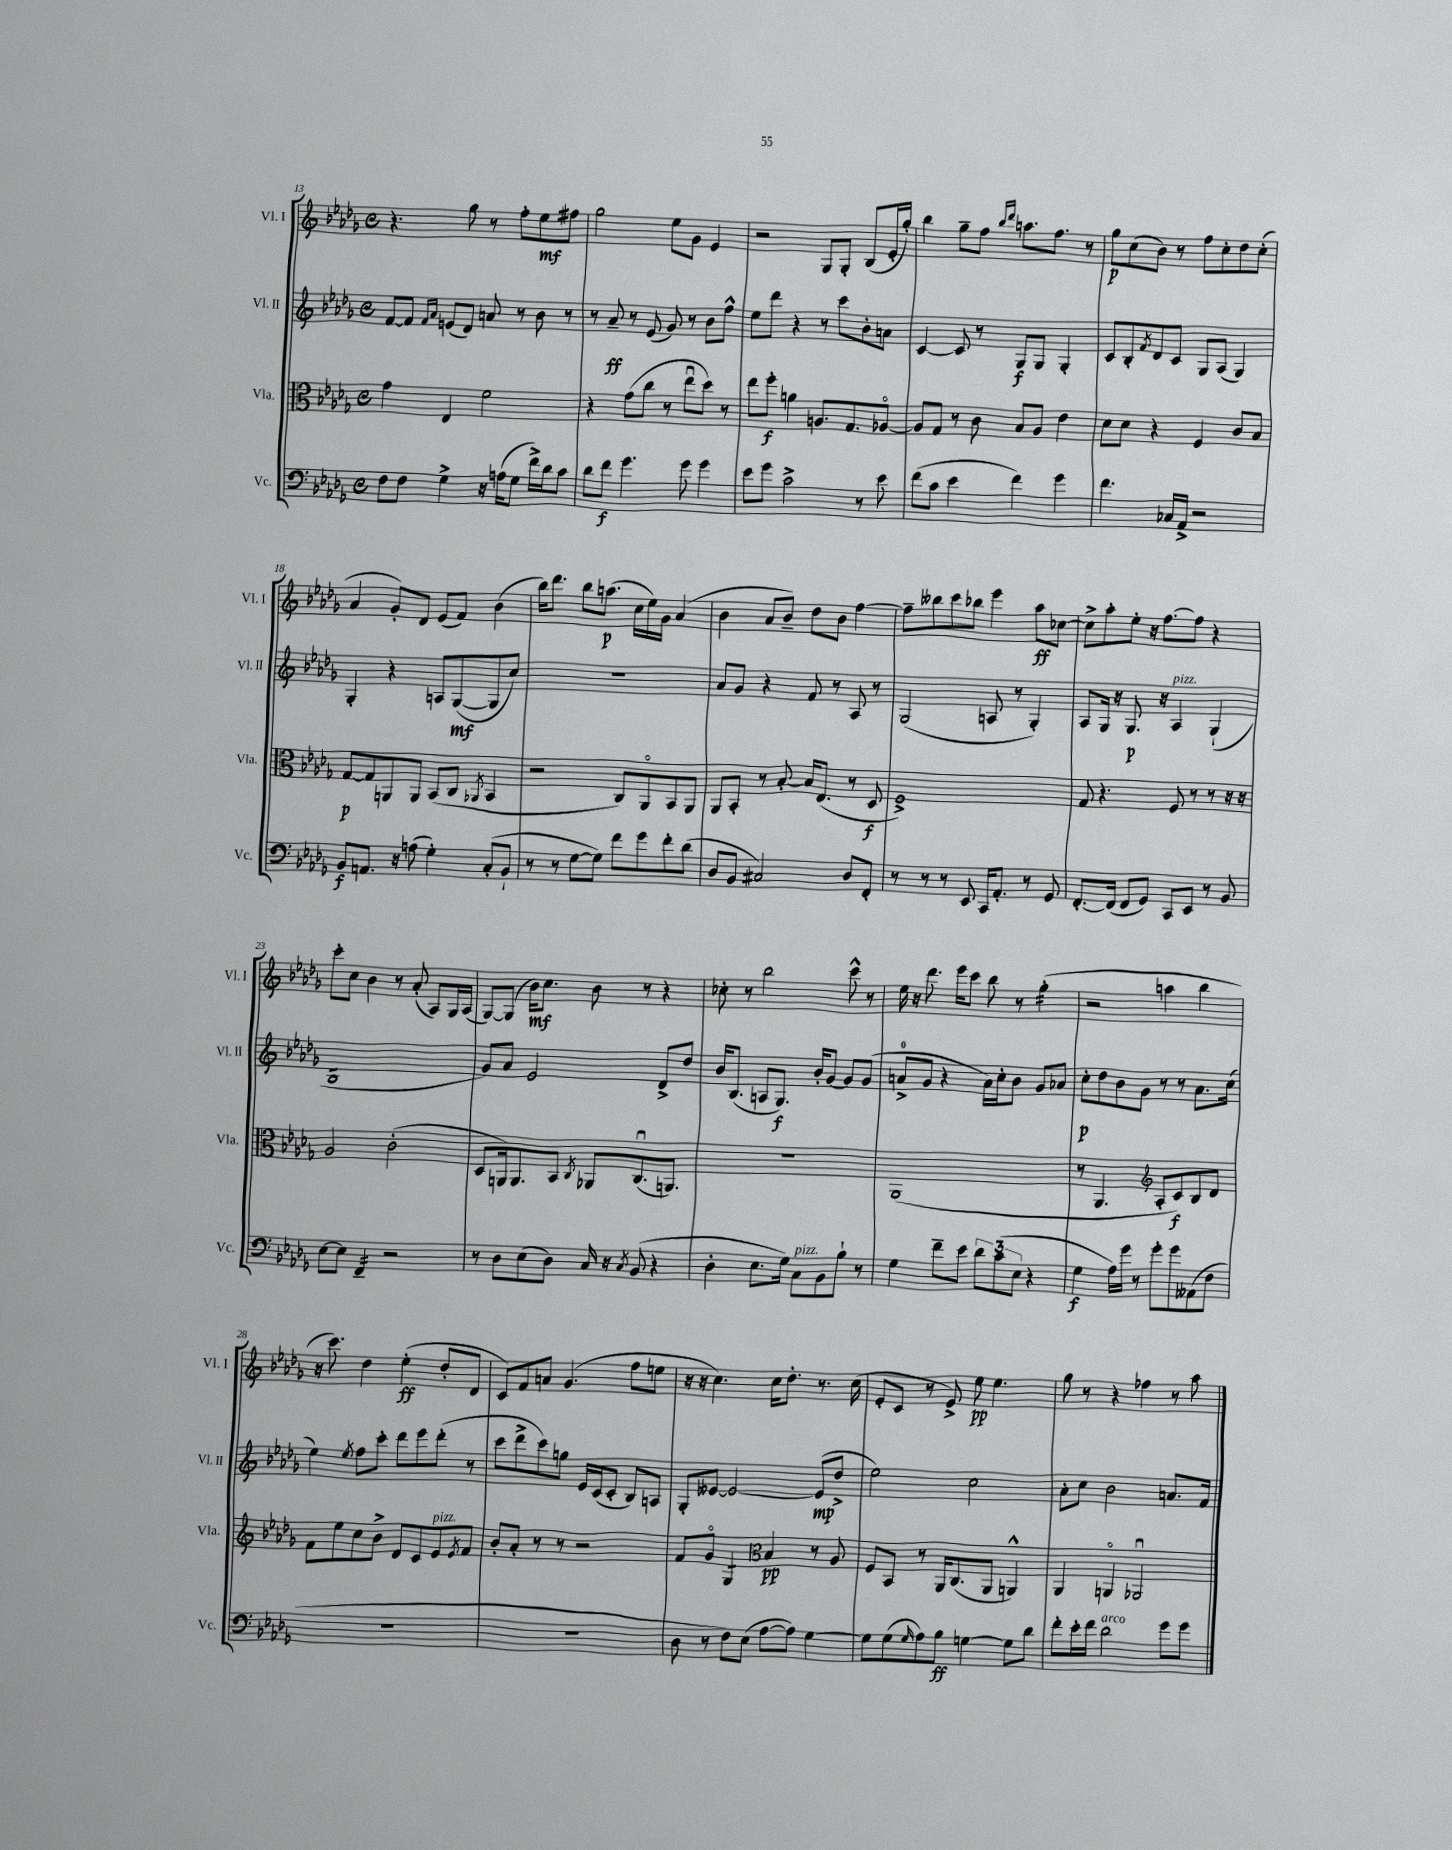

**kern	**kern	**kern	**kern
*staff4	*staff3	*staff2	*staff1
*clefF4	*clefC3	*clefG2	*clefG2
*k[b-e-a-d-g-]	*k[b-e-a-d-g-]	*k[b-e-a-d-g-]	*k[b-e-a-d-g-]
*M4/4	*M4/4	*M4/4	*M4/4
*met(c)	*met(c)	*met(c)	*met(c)
8F	4g-	[8f	4.r
8F	.	8f]	.
.	.	16qqf	.
.	.	16qqa-	.
4G-^	4E-	(8e	.
.	.	8d-)	8gg-
16r	2f	8a	8r
(16A	.	.	.
8G-	.	8r	8ff'
16f^)	.	8b-	8ee-
16d-	.	.	.
8c	.	8r	8ff#
=	=	=	=
8d-	4r	8r	2gg-
8f	.	8a-~	.
4.g-	(8g-	8r	.
.	8cc	(8e-	.
.	8r	8g-)	8ee-
8g-	8ee-u	8r	8g-
4g-	8dd-)	8b-	4e-
.	8r	8ff^^	.
=	=	=	=
8e-	8ee-	8ee-	2r
8g-	8ff'	8ddd-	.
2c^	4a	4r	.
.	8.A	8r	8G-
.	.	8ccc	8G-'
.	8.G-	.	.
8r	.	8b-'	(8B-
8e-	[8A-o	8a	16e-'
.	.	.	16gg-')
=	=	=	=
(8f	8A-]	[4c	4bb-
8c	8G-	.	.
4e-	8r	8c]	8gg-~
.	8c	8r	8ff
.	.	.	16qqbb-
.	.	.	16qqddd-
4f)	8B-	8G-	8.aa
.	8A-	8G-	.
.	.	.	8.ff
4g-	4e-	4G-'	.
.	.	.	8r
=	=	=	=
4.f	8d-	8c	8gg-
.	8d-	8B-'	(8cc
.	.	8qf	.
.	4r	8d-	8b-)
16C-	.	8c	8r
16AA-^	.	.	.
2r	4F	8G-	8ff
.	.	(8A-	8cc'
.	8c	4G-)	8dd-
.	8B-	.	(8cc'
=	=	=	=
8BB-	[8G-	4G-'	4a-
8.AA	8G-]	.	.
.	8AA	4r	8g-')
16r	.	.	.
(8A	8AA	.	8d-
4G-')	(8BB-	8A	(8e-
.	8C	([8G-	8f)
.	8qAA-	.	.
(8C'	4BB-	8G-]	(4b-
8BB-`	.	8cc)	.
=	=	=	=
8r	2r	1r	16bb-)
.	.	.	8.ddd-
8r	.	.	.
[8G-	.	.	8bb-
8G-])	.	.	(8.aa
8f	8C)	.	.
.	.	.	16cc
8g-	8AA-o	.	16ee-)
.	.	.	16g-
8f'	8BB-	.	(4a-
(8d-	8AA-	.	.
=	=	=	=
8D-	8AA-	8a-	4b-
8BB-	8BB-'	8g-	.
2C#)	8r	4r	8a-
.	[8B-'	.	8b-~)
.	16B-]	8f	8dd-
.	(8.E-	.	.
.	.	8r	8b-
8D-	8r	8A-	[4ff
8FF'	8D-	8r	.
=	=	=	=
8r	1F^)	(2G-	8ff~]
8r	.	.	8bb--
8r	.	.	8ccc
8EE-	.	.	8bb-
16CC	.	8A	4eee-
8.AA-'	.	.	.
.	.	8r	.
8r	.	4G-')	8aa-
8GG-	.	.	[8cc-
=	=	=	=
[8.FF'	8G-	8A-	8cc-^]
.	4.r	16G-	8aa-'
(16FF]	.	16r	.
8FF	.	8.G-	8ee-'
8GG-)	.	.	16r
.	.	16r	[8.ff
8CC	8F	4A-	.
8EE-	8r	.	8ff]
8r	8r	(4G-`	4r
8BB-	16r	.	.
.	16r	.	.
=	=	=	=
[8E-	2A-	1B-	8ccc'
8E-]	.	.	8cc
4FF~	.	.	4b-
2r	(2c'	.	8r
.	.	.	(8a-'
.	.	.	8A-)
.	.	.	16G-
.	.	.	(16A-
=	=	=	=
8r	8D-	8g-)	[8G-)
8D-	16AA)	8a-	(8G-]
.	8.AA	.	.
(8E-	.	2e-	16b-)
.	.	.	8.cc
8D-)	8BB-	.	.
.	8qC	.	.
16C	8AA-	.	8b-
16r	.	.	.
8qC	.	.	.
(8BB-	(8.Cu	.	8r
4r	.	8d-^	4r
.	8.AA)	.	.
.	.	8dd-	.
=	=	=	=
4D-'	1r	16b-	8cc-'
.	.	(8.B-	.
.	.	.	8r
8.E-	.	8A	2bb-
.	.	8.G-)	.
16G-)	.	.	.
8C	.	.	.
.	.	16b-'	.
8BB-	.	[8g-	.
8B-`	.	8g-]	8ccc^^
8r	.	(8g-	8r
=	=	=	=
4G-	(1AA-	8a^	16ee-
.	.	.	16r
.	.	8g-	8.ddd-
8f~	.	4r	.
.	.	.	16eee-
8e-	.	.	8ccc
12d-	.	16a)	8bb-
.	.	16cc'	.
(12c	.	.	.
.	.	8b-	8r
12E-	.	.	.
4r	.	8g-	(4gg-'
.	.	8a-	.
=	=	=	=
4G-	8r	8cc'	2r
.	4.AA-	8dd-	.
16A-)	.	8b-	.
16g-	.	.	.
8r	.	8g-	.
*	*clefG2	*	*
8g-'	8A-'	8r	4aa
8g-	8c)	8r	.
(8AA--	8B-	8.a-	4bb-
8F	8d-	.	.
.	.	(16cc	.
=	=	=	=
1r	8f	4ee-)	16r
.	.	.	8.ccc)
.	8ee-	.	.
.	.	8qee-	.
.	8cc	8ff	4dd-
.	8b-^	8ccc'	.
.	8d-	8ddd-	(4ee-'
.	8c	8eee-	.
.	8e-	(8ddd-'	8dd-'
.	8qe-	.	.
.	8f	8r	8d-
=	=	=	=
1r	8b-'	8ccc	8c)
.	8a-'	8ddd-^	8f
.	8r	8ccc)	8a
.	8r	8gg	(4.g-
.	2r	16e-	.
.	.	(16c	.
.	.	8c'	.
.	.	8B-)	8ff
.	.	8A	8ee
=	=	=	=
8D-	8f	8G-'	16r
.	.	.	16r
8r	8g-o	[8e--	4.cc)
*	*clefC3	*	*
8F)	4G-	2e--_	.
(8E-	.	.	.
[8A-	4B-	.	16cc
.	.	.	8.dd-'
8A-])	.	.	.
[4G-	8r	(8e--]	8.r
.	8A-	8dd-^	.
.	.	.	(16cc
=	=	=	=
8G-]	8F	2ee-)	8e-'
(8G-	8BB-	.	8c
16qqG-	.	.	.
8A-)	8r	.	8r
8B-	16AA-	.	8e-^)
.	(8.C	.	.
[4G	.	2cc	8ee-
.	8AA-	.	4.ee-
8G]	4AA^^)	.	.
8d-	.	.	.
=	=	=	=
8f'	4AA-	8a-'	8gg-
16e-'	.	8cc	8r
16f	.	.	.
2d-	4AAo	2b-	4r
.	2AA-u	.	4ff-
8g-	.	8.a	8r
8g-	.	.	8aa-
.	.	16f	.
==	==	==	==
*-	*-	*-	*-
